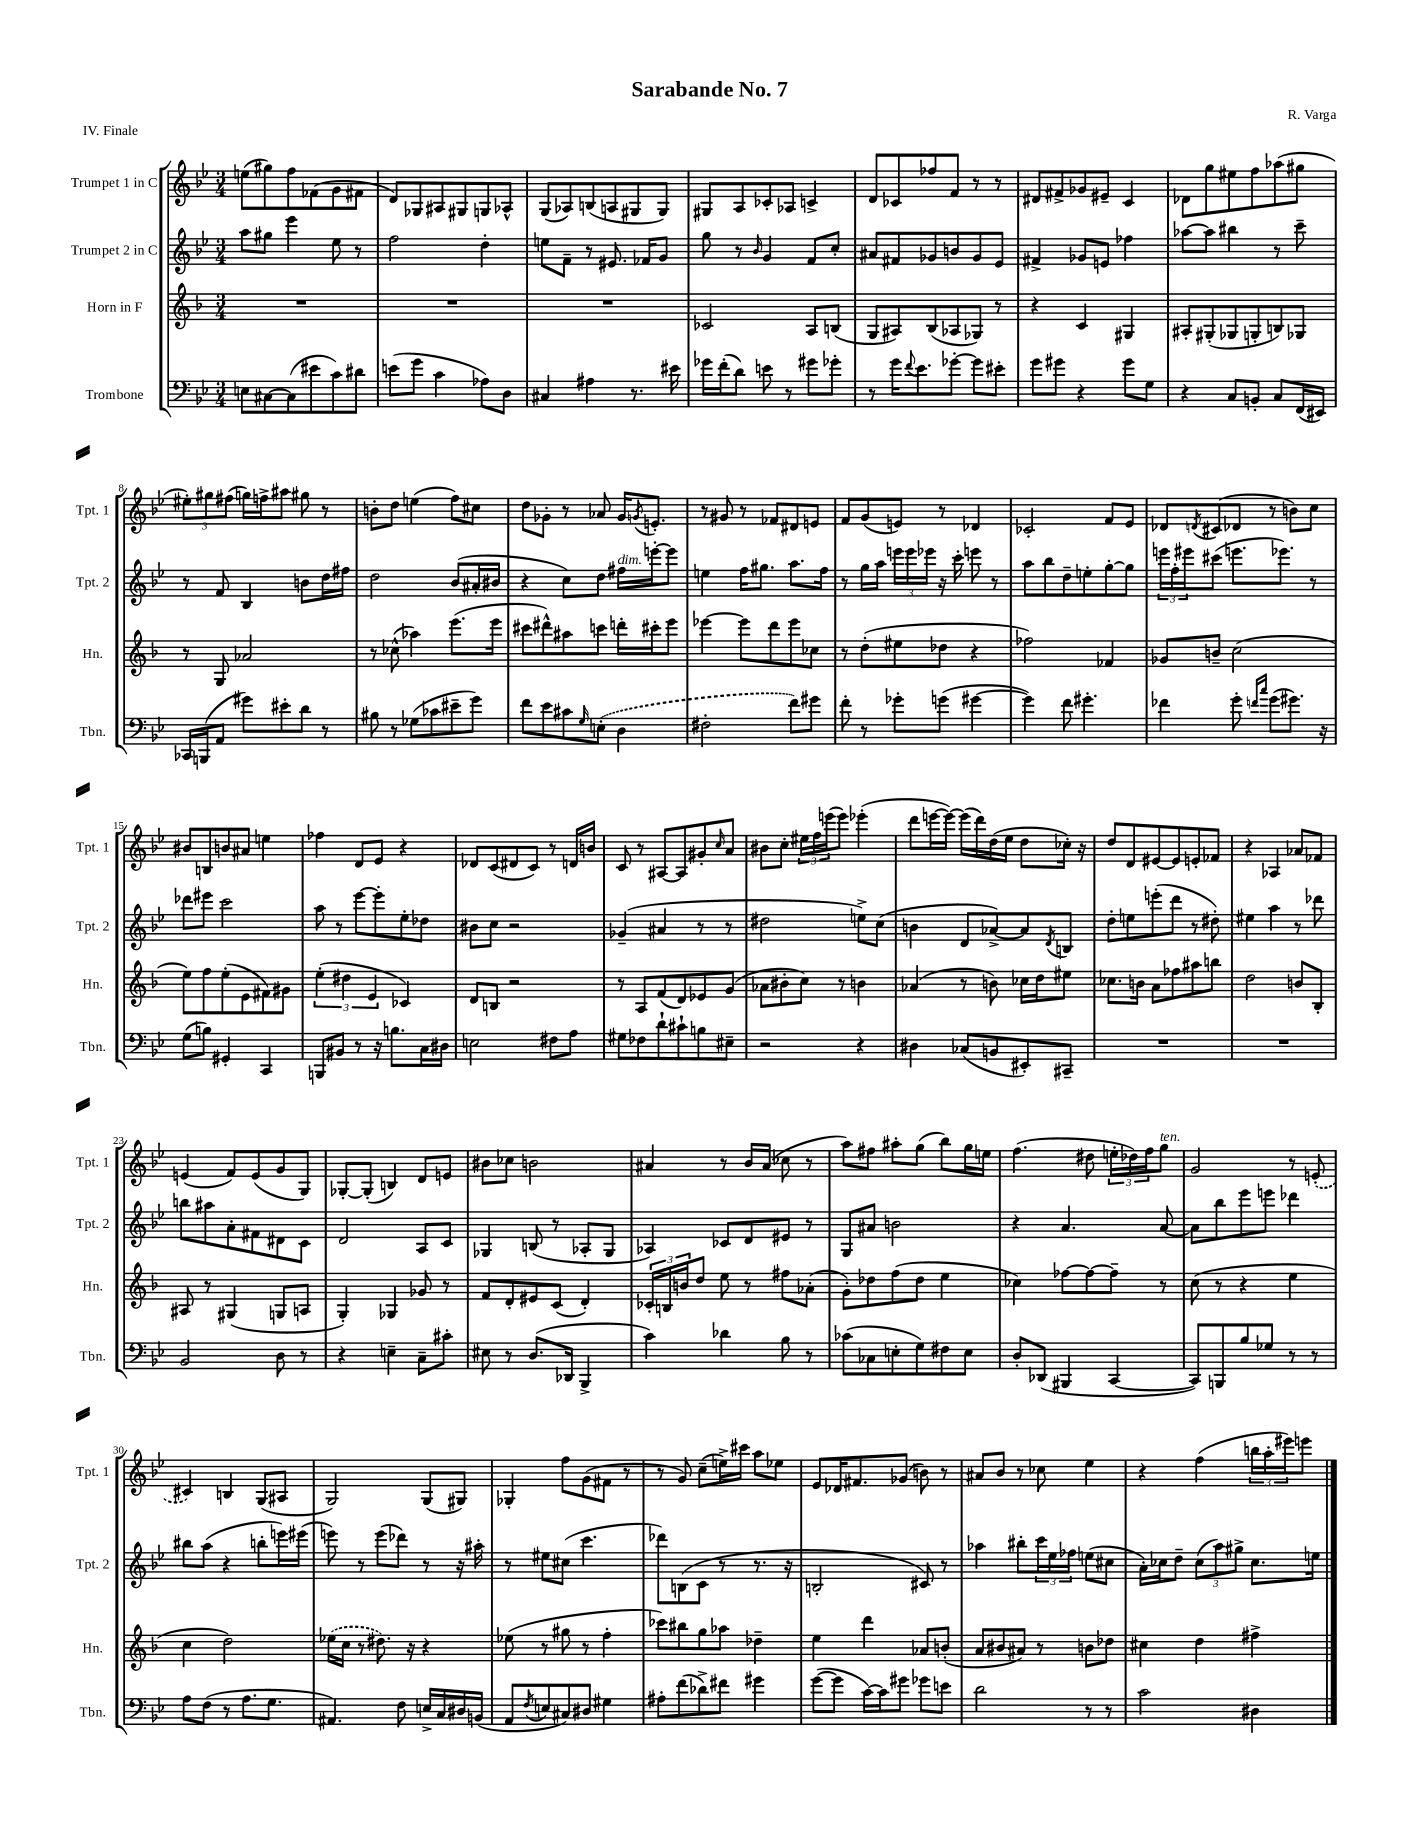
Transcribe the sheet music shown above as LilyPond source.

\header { title = "Sarabande No. 7" composer = "R. Varga" piece = "IV. Finale" }
<<
\new StaffGroup <<
\new Staff = "s0" \with { instrumentName = "Trumpet 1 in C" shortInstrumentName = "Tpt. 1" } {
    \clef treble \key bes \major \numericTimeSignature \time 3/4
    e''8( gis''8) f''8 fes'8( g'8 fis'8 |
    d'8) ges8 ais8 gis8 g8 aes8-^ |
    g8( aes8) b8( a8 gis8 gis8) |
    gis8 a8 ces'8-. aes8 c'4-> |
    d'8 ces'8 fes''8 f'8 r8 r8 |
    dis'8 fis'8-> ges'8 eis'8-- c'4 |
    des'8 g''8 eis''8 f''8 aes''8( gis''8 |
    \tuplet 3/2 { eis''8-.) gis''8 fis''8( } g''16) f''16-> ais''8 gis''8 r8 |
    b'8-. d''8 e''4( f''8) cis''8 |
    d''8 ges'8-. r8 aes'8 ges'16 \acciaccatura { g'8 } e'8.-. |
    r8 gis'8 r8 fes'8 dis'8 e'8 |
    f'8 g'8( e'8) r8 des'4 |
    ces'2-. f'8 ees'8 |
    des'8 \acciaccatura { d'8 } cis'8( des'8 r8 b'8) c''8 |
    bis'8 b8 b'8 ais'8 e''4 |
    fes''4 d'8 ees'8 r4 |
    des'8 c'8( dis'8 c'8) r8 d'16 b'16 |
    c'8 r8 ais8~ ais8 gis'8-. \grace { c''16 } a'8 |
    bis'8 c''8-. \tuplet 3/2 { eis''16 f''16 e'''16( } e'''8) ees'''4-.( |
    d'''8 e'''16~ e'''16~) e'''16( d'''16) d''16( ees''16 d''8 ces''16-.) r16 |
    d''8 d'8 eis'8~ eis'8 e'8-. fes'8 |
    r4 aes4 aes'8 fes'8 |
    e'4( f'8) e'8( g'8 g8) |
    ges8~-. ges8-.( b4) d'8 e'8 |
    bis'8 ces''8 b'2 |
    ais'4 r8 bes'16 ais'16( ces''8 r8 |
    a''8) fis''8 ais''8-. g''8( bes''8) g''16 e''16 |
    f''4.( dis''8 \tuplet 3/2 { e''16-. des''16) f''16 } g''8^\markup { \italic "ten." } |
    g'2 r8 \once \slurDashed e'8-.( |
    cis'4) b4 g8( ais8 |
    g2) g8( gis8) |
    ges4-. f''8 g'8( fis'8 r8 |
    r8 g'8) c''8--( e''16->) cis'''16 a''8 ees''8 |
    ees'8 des'16 fis'8. ges'8( b'8) r8 |
    ais'8 bes'8 r8 ces''8 ees''4 |
    r4 f''4( \tuplet 3/2 { b''16 a''16-. eis'''16) } e'''8 \bar "|." |
}
\new Staff = "s1" \with { instrumentName = "Trumpet 2 in C" shortInstrumentName = "Tpt. 2" } {
    \clef treble \key bes \major \numericTimeSignature \time 3/4
    a''8 gis''8 ees'''4 ees''8 r8 |
    f''2 d''4-. |
    e''8 f'8-- r8 eis'8. fes'16 g'8 |
    g''8 r8 \grace { bes'16 } g'4 f'8 c''8-. |
    ais'8 fis'8 ges'8 b'8 ges'8 ees'8 |
    fis'4-> ges'8 e'8 fes''4 |
    aes''8~ aes''8 bis''4 r8 c'''8-- |
    r8 f'8 bes4 b'8 d''16 fis''16 |
    d''2 bes'8( ais'16-. bis'16 |
    r4 c''8) d''8 fis''16^\markup { \italic "dim." } e'''16~-. e'''8 |
    e''4 f''16 gis''8. a''8. f''16 |
    r8 g''16 a''16 \tuplet 3/2 { e'''16 e'''16 ees'''16 } r16 c'''16-. e'''8 r8 |
    a''8 bes''8 d''8-- e''8-. g''8~-. g''8 |
    \tuplet 3/2 { e'''16 f''16-. eis'''16 } cis'''8( e'''8. ees'''8.) r8 |
    des'''8 eis'''8 c'''2 |
    a''8 r8 ees'''8~ ees'''8-. ees''8-. des''8 |
    bis'8 c''8 r2 |
    ges'4--( ais'4 r8 r8 |
    dis''2 e''8->) c''8( |
    b'4 d'8 aes'8~->) aes'8 \acciaccatura { d'8 } b8 |
    d''8-. e''8 e'''8-.( d'''8 r8 dis''8-.) |
    eis''4 a''4 r8 des'''8 |
    b''8 ais''8 a'8-. fis'8 dis'8 c'8 |
    d'2 a8 c'8 |
    ges4 b8( r8 aes8-. ges8 |
    aes4) ces'8 d'8 eis'8 r8 |
    g8 ais'8 b'2 |
    r4 a'4. a'8~ |
    a'8 bes''8 ees'''8 e'''8 des'''4 |
    bis''8 a''8( r4 b''8-. e'''16) eis'''16( |
    e'''8) r8 e'''8( des'''8) r8 r16 ais''16-. |
    r8 eis''8 cis''8( c'''4. |
    des'''8) b8( c'8 r8 r8. r16 |
    b2-. cis'8) r8 |
    aes''4 bis''8-. \tuplet 3/2 { c'''16 ees''16 fes''16 } e''8( cis''8 |
    a'16-.) ces''16 d''8-- \tuplet 3/2 { ces''8( a''8) gis''8-> } ces''8. e''16 \bar "|." |
}
\new Staff = "s2" \with { instrumentName = "Horn in F" shortInstrumentName = "Hn." } {
    \clef treble \key f \major \numericTimeSignature \time 3/4
    R2. |
    R2. |
    R2. |
    ces'2 a8 b8( |
    g8 ais8) bes8( aes8 ges8) r8 |
    r4 c'4 gis4 |
    ais8-. gis8-.( ges8 g8-. b8) ges8 |
    r8 g8 aes'2 |
    r8 ces''8-^( aes''4) e'''8.( e'''16 |
    cis'''8 dis'''8-^) ais''8 c'''8 d'''16-. cis'''16-. e'''8 |
    ees'''4~ ees'''8 d'''8 ees'''8 ces''8 |
    r8 d''8-.( eis''8 des''8 r4 |
    fes''2) fes'4 |
    ges'8 b'8-- c''2( |
    e''8) f''8 e''8-.( e'8 fis'8) gis'8 |
    \tuplet 3/2 { e''4-.( dis''4 e'4 } ces'4) |
    d'8 b8 r2 |
    r8 a8 f'8( d'8) ees'8 g'8( |
    aes'8 bis'8-. c''8) r8 b'4 |
    aes'4( r8 b'8) ces''16 d''16 eis''8 |
    ces''8. b'16 a'8 fes''8 ais''8 b''8 |
    d''2 b'8 bes8-. |
    ais8 r8 gis4( g8 a8 |
    g4-.) ges4 ges'8 r8 |
    f'8 d'8-. eis'8 c'8( d'4-.) |
    \tuplet 3/2 { ces'16-. b16 b'16 } d''8 e''8 r8 fis''8 aes'8-.( |
    g'8-.) des''8 f''8( des''8 e''4 |
    ces''4) fes''8~ fes''8~ fes''8-- r8 |
    c''8( r8 r4 e''4 |
    c''4 d''2) |
    \once \slurDashed ees''16( c''16 r8 dis''8.) r16 r4 |
    ees''8( r8 gis''8 r8 f''4-. |
    ces'''8) bis''8 g''8 aes''8 des''4-- |
    e''4 d'''4 aes'8 b'8-.( |
    a'8 bis'8 ais'8) r8 b'8 des''8 |
    cis''4 d''4 fis''4-> \bar "|." |
}
\new Staff = "s3" \with { instrumentName = "Trombone" shortInstrumentName = "Tbn." } {
    \clef bass \key bes \major \numericTimeSignature \time 3/4
    e8 cis8~ cis8( eis'8 c'8) dis'8 |
    e'8( g'8 c'4 aes8) d8 |
    cis4 ais4 r8. eis'16 |
    ges'16 f'16-.( d'8) e'8 r8 gis'8 ges'8-. |
    r8 g'16 \appoggiatura { f'8 } ees'8. ges'8~-. ges'8 eis'8-. |
    g'8 gis'8 r4 gis'8 g8 |
    r4 c8 b,8-. c8 f,16( eis,16) |
    ces,16 b,,16( a,8 gis'8) eis'8-. d'8 r8 |
    bis8 r8 ges8( ces'8 eis'8-- g'8) |
    f'8 ees'8 cis'8 \grace { g16 } \once \slurDashed e8-.( d4 |
    fis2-. f'8) gis'8 |
    f'8-. r8 ges'8-. g'8( gis'4~ |
    gis'4) f'8 gis'4.-. |
    fes'4 g'8-. \grace { f'16 c''16 } g'8( gis'8.) r16 |
    g8( b8) gis,4-. c,4 |
    b,,8 bis,8 r8 r16 b8. c16 dis16 |
    e2 fis8 a8 |
    gis8 fes8 d'8-! cis'8-! b8 eis8-- |
    r2 r4 |
    dis4 ces8( b,8 eis,8-.) cis,8-- |
    R2. |
    R2. |
    bes,2 d8 r8 |
    r4 e4-- c8-- cis'8-. |
    eis8 r8 d8.( des,16 bes,,4-> |
    c'4) des'4 bes8 r8 |
    ces'8( ces8 e8-. g8) fis8 e8 |
    d8-. des,8( bis,,4 c,4~ |
    c,8) b,,8 bes8 ges8 r8 r8 |
    a8 f8( r8 a8. g8. |
    ais,4.) f8 e16-> c16 dis16 b,16( |
    a,8 \acciaccatura { f8 } e8 cis8) dis8 gis4 |
    ais8-. f'8( des'8->) fis'8 gis'4 |
    g'8~( g'8 c'16~) c'16 gis'8 ges'8 e'8 |
    d'2 r8 r8 |
    c'2 dis4 \bar "|." |
}
>>
>>
